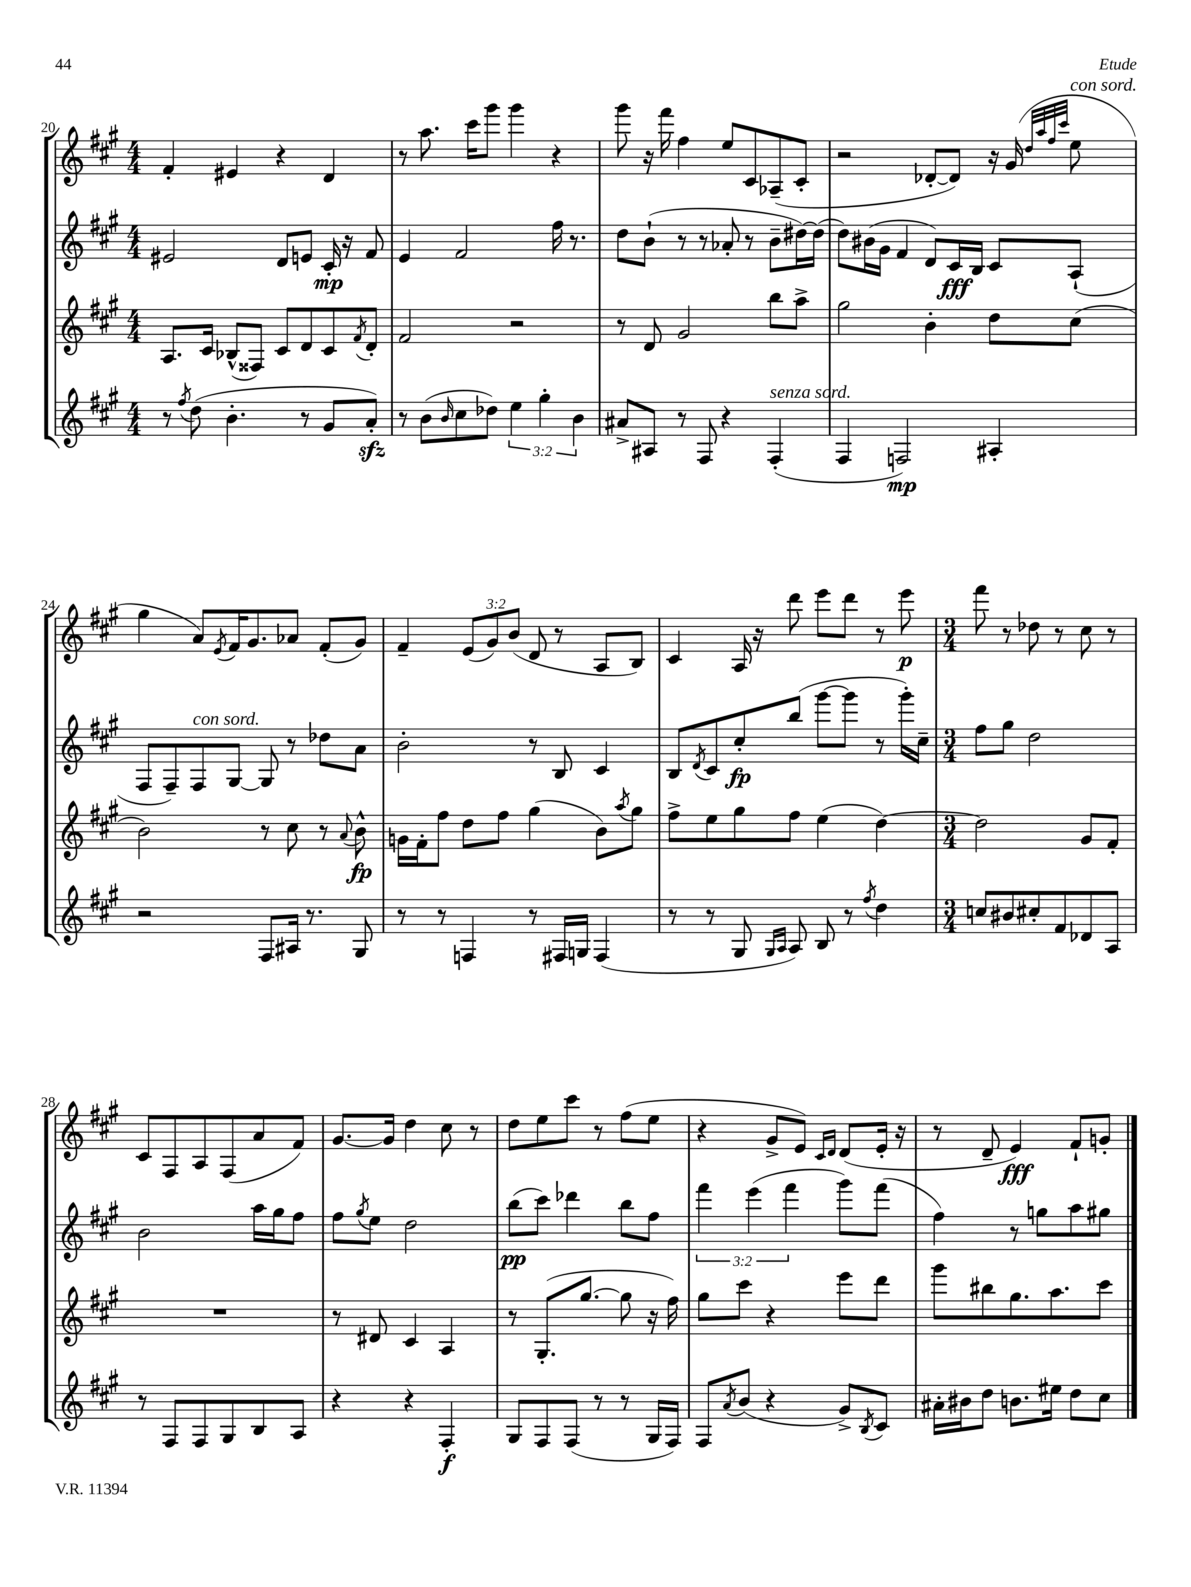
<<
\new StaffGroup <<
\new Staff = "s0" {
    \clef treble \key a \major \numericTimeSignature \time 4/4 \override Staff.TupletNumber.text = #tuplet-number::calc-fraction-text
    fis'4-. eis'4 r4 d'4 |
    r8 a''8. cis'''16 gis'''8 gis'''4 r4 |
    gis'''8 r16 fis'''16 fis''4 e''8 cis'8 aes8--( cis'8-. |
    r2 des'8~-. des'8) r16 gis'16( \grace { d''32 a''32 fis''32 cis'''32 } e''8^\markup { \italic "con sord." } |
    gis''4 a'8) \acciaccatura { e'8 } fis'16 gis'8. aes'8 fis'8-.( gis'8) |
    fis'4-- \tuplet 3/2 { e'8( gis'8) b'8( } d'8 r8 a8 b8) |
    cis'4 a16 r16 d'''8 e'''8 d'''8 r8 e'''8\p |
    \numericTimeSignature \time 3/4 fis'''8 r8 des''8 r8 cis''8 r8 |
    cis'8 fis8 a8 fis8( a'8 fis'8) |
    gis'8.~ gis'16 d''4 cis''8 r8 |
    d''8 e''8 cis'''8 r8 fis''8( e''8 |
    r4 gis'8-> e'8) \grace { cis'16 d'16 } d'8( e'16-. r16 |
    r8 d'8-- e'4\fff) fis'8-! g'8-. \bar "|." |
}
\new Staff = "s1" {
    \clef treble \key a \major \numericTimeSignature \time 4/4 \override Staff.TupletNumber.text = #tuplet-number::calc-fraction-text
    eis'2 d'8 e'8 cis'16-.\mp r16 fis'8 |
    e'4 fis'2 fis''16 r8. |
    d''8 b'8-!( r8 r8 aes'8-. r8 b'8-- dis''16~) dis''16( |
    d''8) bis'16( gis'16 fis'4 d'8) cis'16\fff b16 cis'8 a8-!( |
    fis8 fis8--) fis8^\markup { \italic "con sord." } gis8~ gis8 r8 des''8 a'8 |
    b'2-. r8 b8 cis'4 |
    b8 \acciaccatura { d'8 } cis'8 cis''8-.\fp b''8( gis'''8~ gis'''8 r8 gis'''16-.) cis''16-- |
    \numericTimeSignature \time 3/4 fis''8 gis''8 d''2 |
    b'2 a''16 gis''16 fis''8 |
    fis''8 \acciaccatura { gis''8 } e''8 d''2 |
    b''8\pp( cis'''8) des'''4 b''8 fis''8 |
    \tuplet 3/2 { fis'''4 e'''4( fis'''4 } gis'''8) fis'''8( |
    fis''4) r8 g''8 a''8 gis''8 \bar "|." |
}
\new Staff = "s2" {
    \clef treble \key a \major \numericTimeSignature \time 4/4
    a8. cis'16 bes8-^( fisis8) cis'8 d'8 cis'8 \acciaccatura { fis'8 } d'8-. |
    fis'2 r2 |
    r8 d'8 gis'2 b''8 a''8-> |
    gis''2 b'4-. d''8 cis''8( |
    b'2) r8 cis''8 r8 \appoggiatura { a'8 } b'8-^\fp |
    g'16 fis'16-. fis''8 d''8 fis''8 gis''4( b'8) \acciaccatura { a''8 } gis''8 |
    fis''8-> e''8 gis''8 fis''8 e''4( d''4~) |
    \numericTimeSignature \time 3/4 d''2 gis'8 fis'8-. |
    R2. |
    r8 dis'8 cis'4 a4 |
    r8 gis8.-.( gis''8.~ gis''8 r16 fis''16) |
    gis''8 cis'''8 r4 e'''8 d'''8 |
    gis'''8 bis''8 gis''8. a''8. cis'''8 \bar "|." |
}
\new Staff = "s3" {
    \clef treble \key a \major \numericTimeSignature \time 4/4 \override Staff.TupletNumber.text = #tuplet-number::calc-fraction-text
    r8 \acciaccatura { fis''8 } d''8( b'4.-. r8 gis'8 a'8-.\sfz) |
    r8 b'8( \grace { b'16 } cis''8 des''8) \tuplet 3/2 { e''4 gis''4-. b'4 } |
    ais'8-> ais8 r8 fis8 r4 fis4-.^\markup { \italic "senza sord." }( |
    fis4 f2\mp) ais4-. |
    r2 fis8 ais16 r8. gis8 |
    r8 r8 f4 r8 fis16 g16 fis4( |
    r8 r8 gis8 \grace { gis16 a16 } a8) b8 r8 \acciaccatura { fis''8 } d''4 |
    \numericTimeSignature \time 3/4 c''8 bis'8 cis''8-. fis'8 des'8 a8 |
    r8 fis8 fis8 gis8 b8 a8 |
    r4 r4 fis4-.\f |
    gis8 fis8 fis8( r8 r8 gis16 fis16) |
    fis8 \acciaccatura { a'8 } b'8( r4 gis'8->) \acciaccatura { b8 } cis'8 |
    ais'16-. bis'16 d''8 b'8. eis''16 d''8 cis''8 \bar "|." |
}
>>
>>
\layout { \context { \Score currentBarNumber = #20 } }
